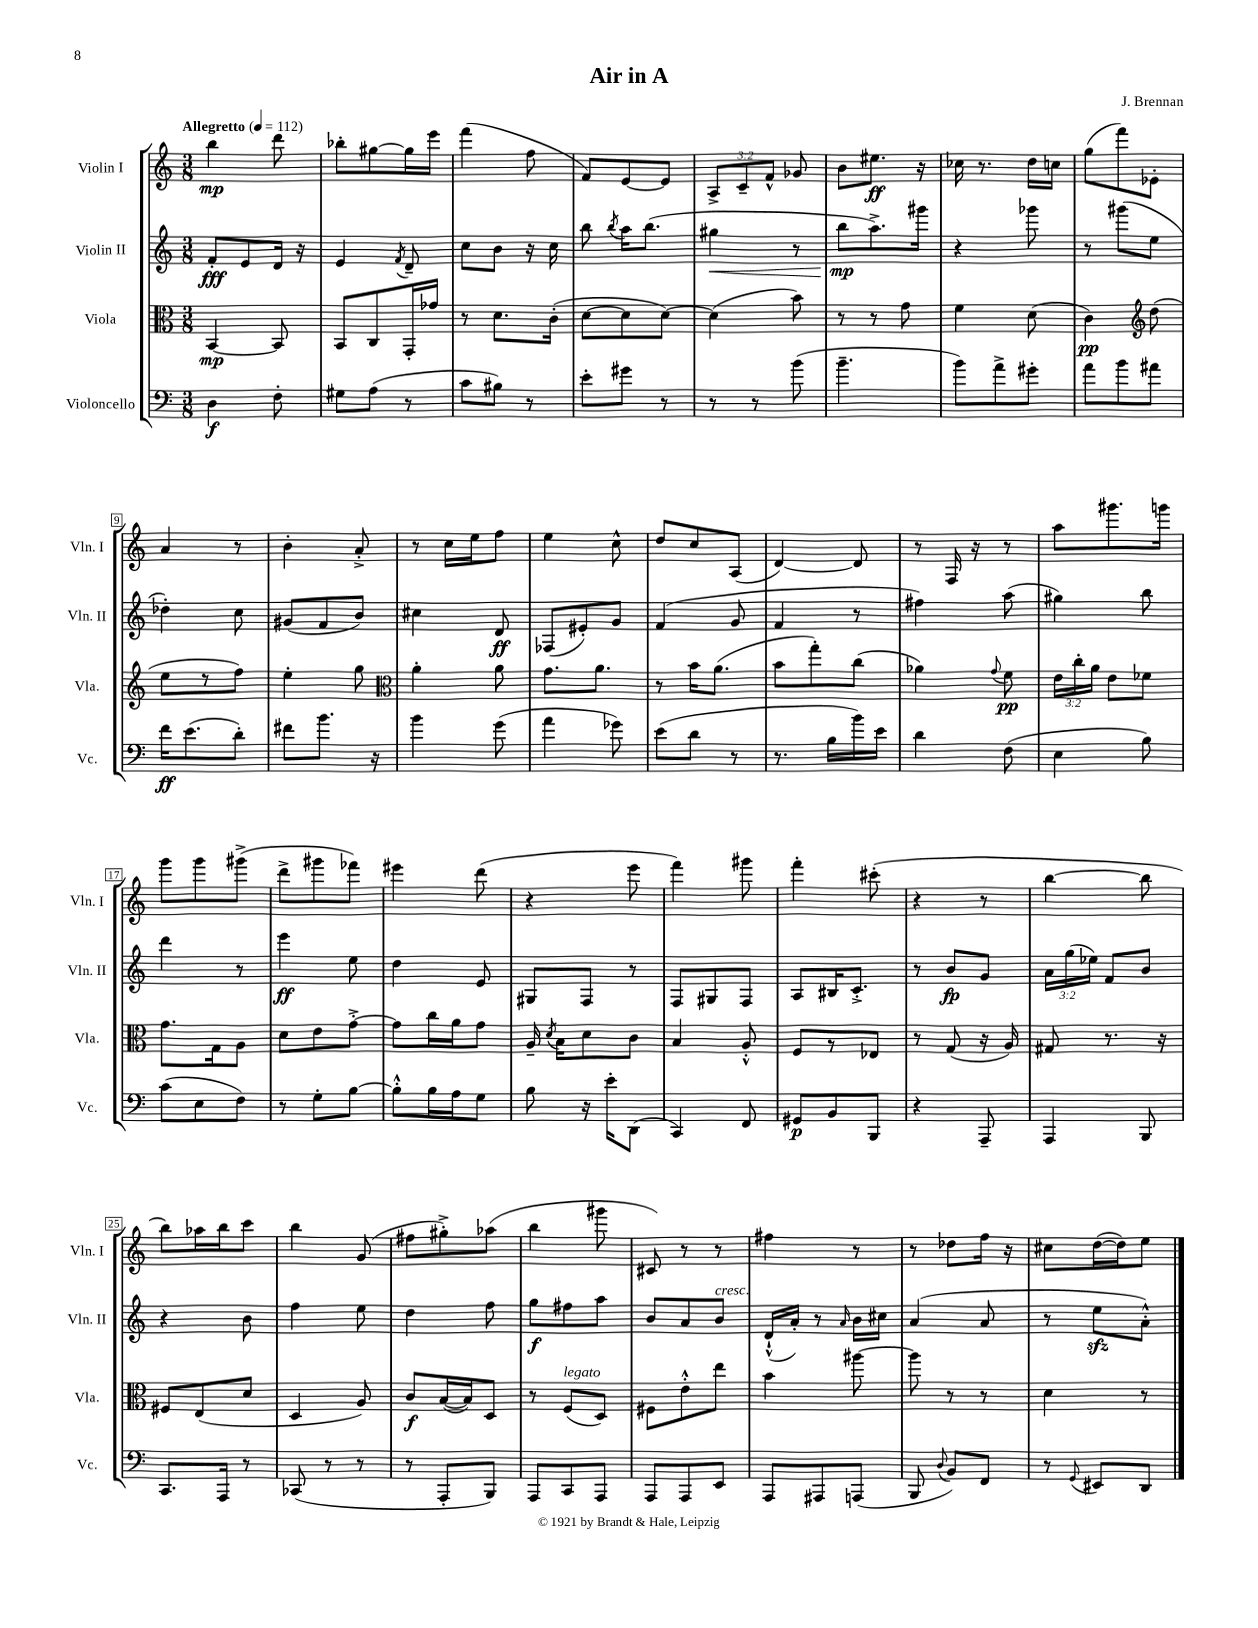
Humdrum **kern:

**kern	**kern	**kern	**kern
*staff4	*staff3	*staff2	*staff1
*clefF4	*clefC3	*clefG2	*clefG2
*k[]	*k[]	*k[]	*k[]
*M3/8	*M3/8	*M3/8	*M3/8
*MM112	*MM112	*MM112	*MM112
4D	[4BB	8f'	4bb
.	.	8e	.
8F'	8BB]	16d	8ddd
.	.	16r	.
=	=	=	=
8G#	8BB	4e	8bb-'
(8A	8C	.	[8gg#
.	.	8qf	.
8r	16GG'	8d~	16gg#]
.	16g-	.	16eee
=	=	=	=
8c	8r	8cc	(4fff
8B#)	8.d	8b	.
8r	.	16r	8ff
.	(16c'	16cc	.
=	=	=	=
8e'	[8d	8bb	8f)
.	.	8qbb	.
8g#	8d]	16aa	[8e
.	.	(8.bb	.
8r	[8d)	.	8e]
=	=	=	=
8r	(4d]	4gg#	12A^
.	.	.	12c~
8r	.	.	.
.	.	.	12f^^
(8b	8b)	8r	8g-
=	=	=	=
4.b~	8r	8bb	8b
.	8r	8.aa^)	8.ee#
.	8g	.	.
.	.	16ggg#	16r
=	=	=	=
8b)	4f	4r	16cc-
.	.	.	8.r
8a^	.	.	.
8g#'	(8d	8ggg-	16dd
.	.	.	16cc
=	=	=	=
8a	4c)	8r	(8gg
8b	.	(8ggg#	8fff)
*	*clefG2	*	*
8a#	(8dd	8ee	8e-'
=	=	=	=
16f	8ee	4dd-')	4a
(8.e	.	.	.
.	8r	.	.
8d')	8ff)	8cc	8r
=	=	=	=
8f#	4ee'	(8g#	4b'
8.b	.	8f	.
.	8gg	8b)	8a'^
16r	.	.	.
=	=	=	=
*	*clefC3	*	*
4b	4a'	4cc#	8r
.	.	.	16cc
.	.	.	16ee
(8g	8a	8d	8ff
=	=	=	=
4a	8.g	(8F-	4ee
.	.	8e#')	.
.	8.a	.	.
8g-)	.	8g	8cc^^
=	=	=	=
(8e	8r	(4f	8dd
8d	16b	.	8cc
.	(8.a	.	.
8r	.	8g	(8A
=	=	=	=
8.r	8b	4f	[4d)
.	8gg')	.	.
16B	.	.	.
16b)	(8cc	8r	8d]
16e	.	.	.
=	=	=	=
4d	4a-)	4ff#)	8r
.	.	.	16F
.	.	.	16r
.	8qqg	.	.
(8F	8f	(8aa	8r
=	=	=	=
4E	24e	4gg#)	8aa
.	24cc'	.	.
.	24a	.	.
.	8e	.	8.ggg#
8B)	8f-	8bb	.
.	.	.	16ggg
=	=	=	=
(8c	8.g	4ddd	8ggg
8E	.	.	8ggg
.	16G	.	.
8F)	8A	8r	(8ggg#^
=	=	=	=
8r	8d	4eee	8ddd^
8G'	8e	.	8ggg#
[8B	[8g'^	8ee	8fff-)
=	=	=	=
8B'^^]	8g]	4dd	4eee#
16B	16cc	.	.
16A	16a	.	.
8G	8g	8e	(8ddd
=	=	=	=
8B	16A~	8G#	4r
.	8qd	.	.
.	16B	.	.
16r	8d	8F	.
16e'	.	.	.
(8DD	8c	8r	8eee
=	=	=	=
4CC)	4B	8F	4fff)
.	.	8G#	.
8FF	8A'^^	8F	8ggg#
=	=	=	=
8GG#	8F	8A	4fff'
8BB	8r	16B#	.
.	.	8.c'^	.
8BBB	8E-	.	(8ccc#'
=	=	=	=
4r	8r	8r	4r
.	(8G	8b	.
8AAA~	16r	8g	8r
.	16A)	.	.
=	=	=	=
4AAA	8G#	24a	[4bb
.	.	(24gg	.
.	.	24ee-)	.
.	8.r	8f	.
8BBB	.	8b	8bb]
.	16r	.	.
=	=	=	=
8.CC	8F#	4r	8bb)
.	(8E	.	16aa-
16AAA	.	.	16bb
8r	8d	8b	8ccc
=	=	=	=
(8CC-	4D	4ff	4bb
8r	.	.	.
8r	8A)	8ee	(8g
=	=	=	=
8r	8c	4dd	8ff#
8AAA'	([16B	.	8gg#'^)
.	16B])	.	.
8BBB)	8D	8ff	(8aa-
=	=	=	=
8AAA	8r	8gg	4bb
8CC	(8F	8ff#	.
8AAA	8D)	8aa	8ggg#
=	=	=	=
8AAA	8F#	8b	8c#)
8AAA	8e'^^	8a	8r
8EE	8ee	8b	8r
=	=	=	=
8AAA	4b	(16d`^^	4ff#
.	.	16a')	.
8AAA#	.	8r	.
.	.	16qqa	.
(8AAA	[8aa#	16b	8r
.	.	16cc#	.
=	=	=	=
8BBB	8aa#]	(4a	8r
8qqD	.	.	.
8BB)	8r	.	8dd-
8FF	8r	8a	16ff
.	.	.	16r
=	=	=	=
8r	4d	8r	8cc#
8qqGG	.	.	.
8EE#	.	8ee	([16dd
.	.	.	16dd])
8DD	8r	8a'^^)	8ee
==	==	==	==
*-	*-	*-	*-
